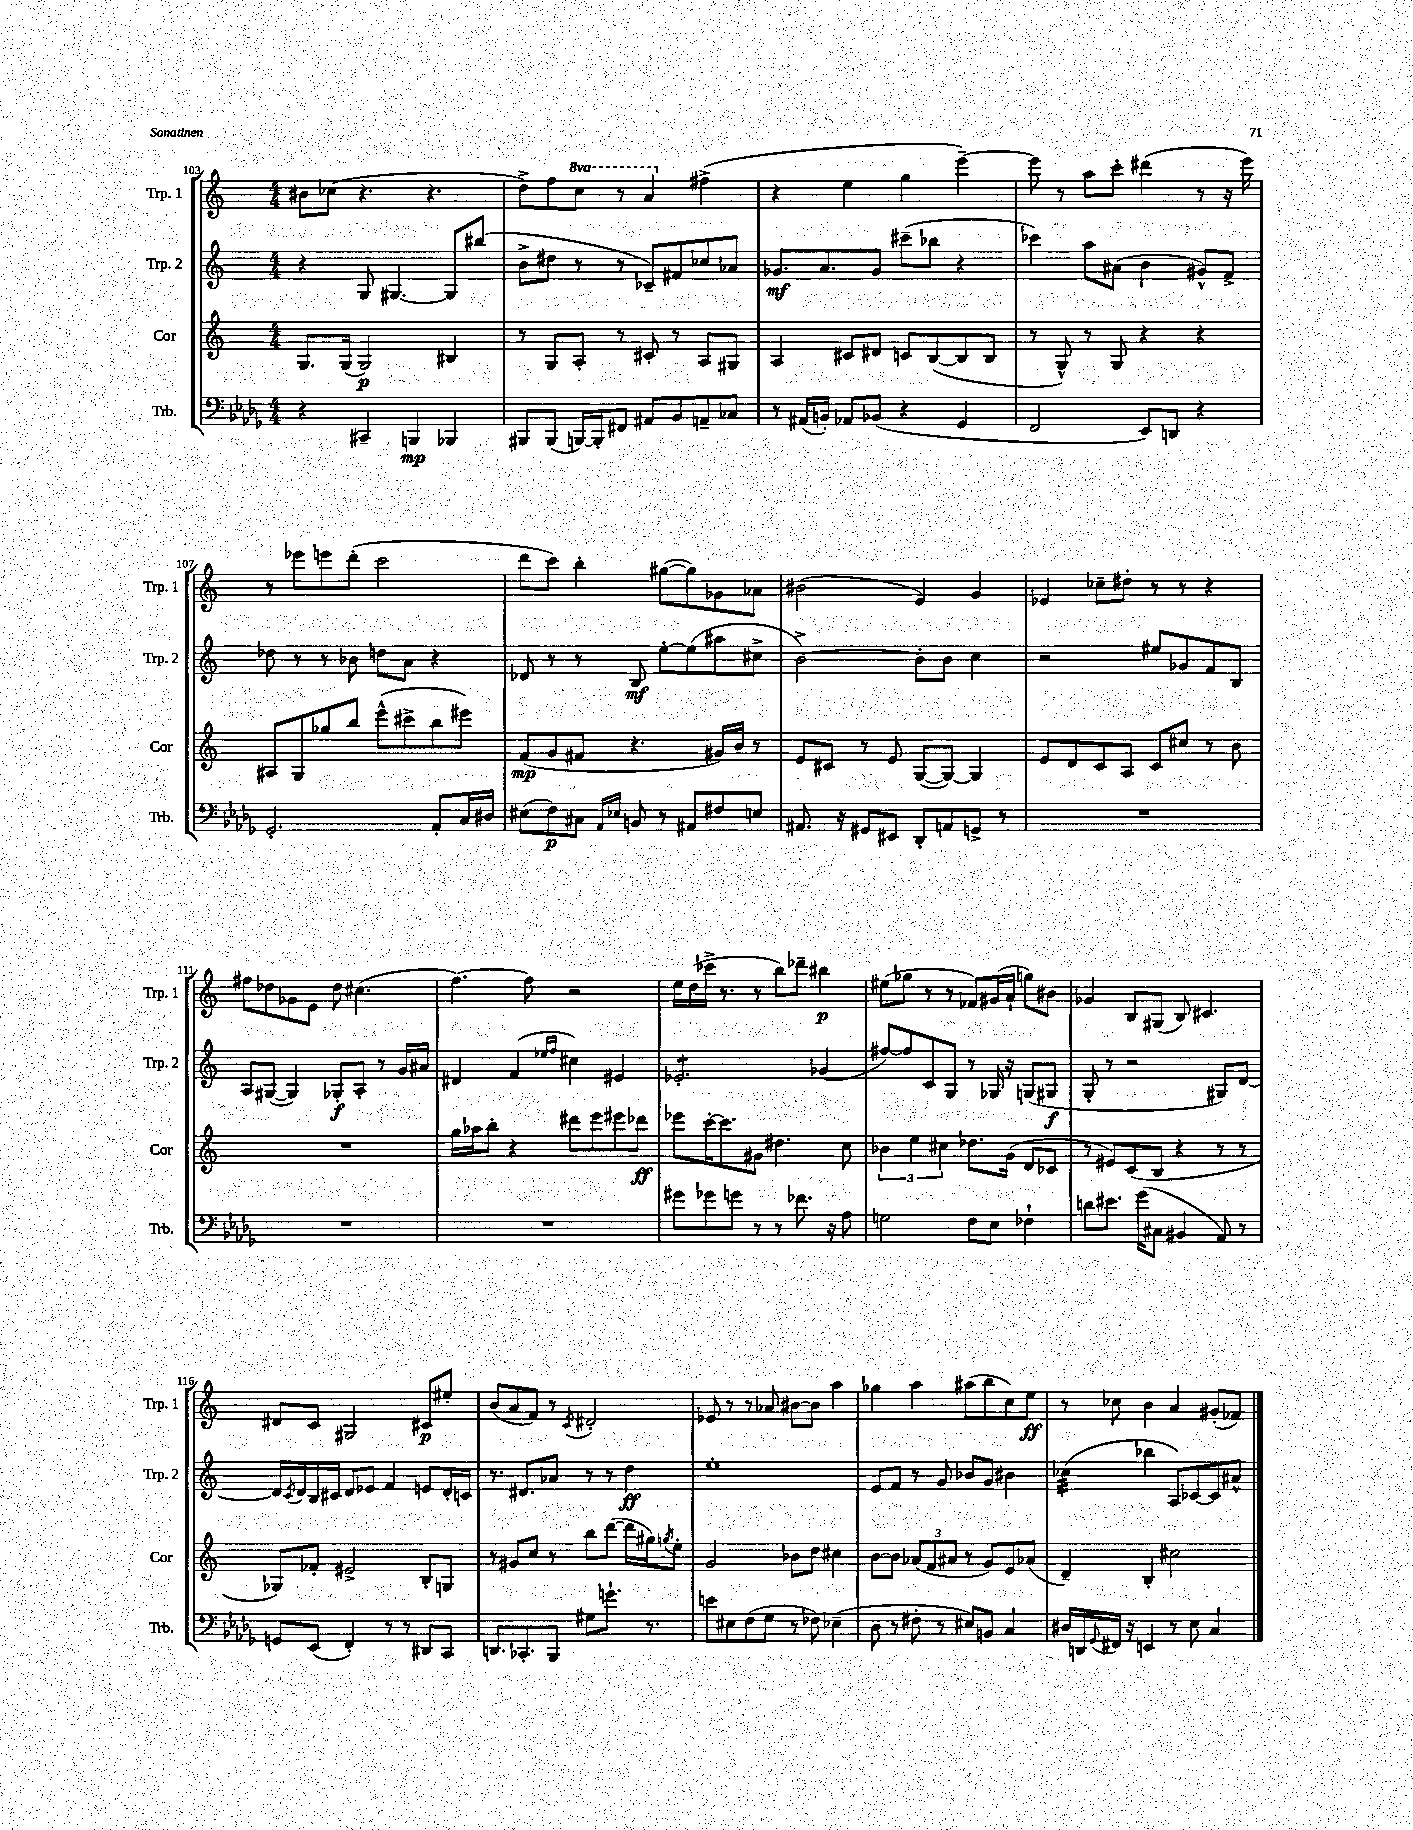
<<
\new StaffGroup <<
\new Staff = "s0" \with { instrumentName = "Trp. 1" shortInstrumentName = "Trp. 1" } {
    \clef treble \key c \major \numericTimeSignature \time 4/4 \set Staff.ottavationMarkups = #ottavation-simple-ordinals
    bis'8 ces''8( r4. r4. |
    d''8->) f''8 \ottava #1 c'''8 r8 a''4 \ottava #0 fis''4->( |
    r4 e''4 g''4 e'''4~--) |
    e'''8 r8 a''8 c'''8-. dis'''4( r8 r16 e'''16) |
    r8 ees'''8 e'''8 d'''8-.( c'''2 |
    d'''8 c'''8) b''4-. gis''8~( gis''8) ges'8 aes'8 |
    bis'2( e'4) g'4 |
    ees'4 ces''8-- dis''8-. r8 r8 r4 |
    fis''8 des''8 ges'8 e'8 des''8 cis''4.( |
    f''4.~) f''8 r2 |
    e''16 d''16( ces'''16-> r8. r8 b''8) des'''8-- bis''4\p |
    eis''8( ges''8 r8 r8 fes'8) gis'16( a'16-! g''8) bis'8 |
    ges'4 b8 gis8( b8) cis'4. |
    dis'8 c'8 gis2 cis'8\p eis''8-. |
    b'8( a'8 f'8) r8 \acciaccatura { c'8 } dis'2-. |
    ees'8 r8 r8 aes'8 bis'8~ bis'8 a''4 |
    ges''4 a''4 ais''8( b''8 c''8) e''8\ff |
    r8 ces''8 b'4 a'4 gis'8-.( fes'8) \bar "|." |
}
\new Staff = "s1" \with { instrumentName = "Trp. 2" shortInstrumentName = "Trp. 2" } {
    \clef treble \key c \major \numericTimeSignature \time 4/4
    r4 g8 gis4.~ gis8 bis''8( |
    b'8-> dis''8 r8 r8 ces'8--) fis'8 ces''8 aes'8 |
    ges'8.\mf a'8. ges'8 cis'''8--( bes''8 r4 |
    ces'''4) a''8 ais'8( b'4 gis'8-^) f'8-> |
    des''8 r8 r8 bes'8 d''8 a'8 r4 |
    des'8 r8 r8 b8\mf e''8~-. e''8( ais''8 cis''8-> |
    b'2~->) b'8-. b'8 c''4 |
    r2 eis''8 ges'8 f'8 b8 |
    a8 gis8~( gis4) ges8-.\f a8-. r8 g'16 ais'16 |
    dis'4 f'4( \grace { ees''16 f''16 } cis''4) eis'4 |
    ees'2.:8-. ges'4( |
    fis''8~) fis''8 c'8 g8 r8 ges16 r16 g8( gis8\f |
    g8-. r8 r2 gis8) d'8~ |
    d'16 \acciaccatura { c'8 } d'16 b16 cis'16 d'8 ees'8 f'4 e'8 d'16-. c'16 |
    r8. dis'8. aes'8 r8 r8 d''4\ff |
    e''1-. |
    e'8 f'8 r8 g'8 bes'8 g'8 bis'4 |
    ces''4:32( bes''4 a8) ces'8~ ces'8 ais'8-^ \bar "|." |
}
\new Staff = "s2" \with { instrumentName = "Cor" shortInstrumentName = "Cor" } {
    \clef treble \key c \major \numericTimeSignature \time 4/4
    g8. g16( g2\p) bis4 |
    r8 g8 a8-. r8 cis'8-. r8 a8 gis8 |
    a4 cis'8 dis'8 c'8 b8~( b8 b8 |
    r8 g8-^) r8 g8 r4 r4 |
    ais8 g8 ges''8 b''8 e'''8-^( cis'''8-> b''8 eis'''8) |
    f'8\mp( g'8 fis'8 r4. gis'16) b'16 r8 |
    e'8 cis'8 r8 e'8 g8~( g8~) g4 |
    e'8 d'8 c'8 a8 c'8 cis''8 r8 b'8 |
    R1 |
    g''16 aes''16 b''8-. r4 dis'''8 e'''8 eis'''8 des'''8\ff |
    ees'''8 c'''16~-. c'''8. gis'8 dis''4. c''8 |
    \tuplet 3/2 { bes'4 e''4 cis''4 } des''8. g'16( d'8 ces'8 |
    r8 eis'8) c'8( b8 r4 r8 r8 |
    ges8) fes'8-. eis'2-> b8-. g8 |
    r8 gis'8 c''8 r8 b''8 d'''8~( d'''16 gis''16) \acciaccatura { g''8 } e''8-. |
    g'2 bes'8 d''8 cis''4 |
    b'8~ b'8 \tuplet 3/2 { aes'8( f'8 ais'8 } r8 g'8) e'8 aes'8( |
    d'4--) b4-. cis''2 \bar "|." |
}
\new Staff = "s3" \with { instrumentName = "Trb." shortInstrumentName = "Trb." } {
    \clef bass \key des \major \numericTimeSignature \time 4/4
    r4 cis,4-- b,,4\mp bes,,4 |
    bis,,8 bis,,8( b,,16~) b,,16-. fis,8 ais,8 bes,8 a,8-- ces8 |
    r8 ais,16( b,16-.) aes,8 bes,8( r4 ges,4 |
    f,2 ees,8) d,8 r4 |
    ges,2.-. aes,8-. c16 dis16 |
    eis8( f8\p) cis8 \grace { aes,16 ees16 } b,8 r8 ais,8 fis8 e8 |
    ais,8. r16 gis,8 eis,8 des,8-. a,8 g,8-> r8 |
    R1 |
    R1 |
    R1 |
    gis'8 ges'8 g'8 r8 r8 fes'8. r16 aes8 |
    g2 f8 ees8 fes4-! |
    d'8 eis'8. ges'16( cis8 bis,4 aes,8) r8 |
    g,8 ees,8( f,4-.) r8 r8 dis,8 c,8 |
    d,8. ces,8.-. bes,,8 gis8 g'8.-! r8. |
    e'8 eis8 f8( ges8 r8 fes8) ees4--( |
    des8 r8 fis8-. r8 eis8) b,8 c4 |
    dis16 d,16 \appoggiatura { ges,8 } fis,16 r16 e,4 r8 ees8 c4 \bar "|." |
}
>>
>>
\layout { \context { \Score currentBarNumber = #103 } }
